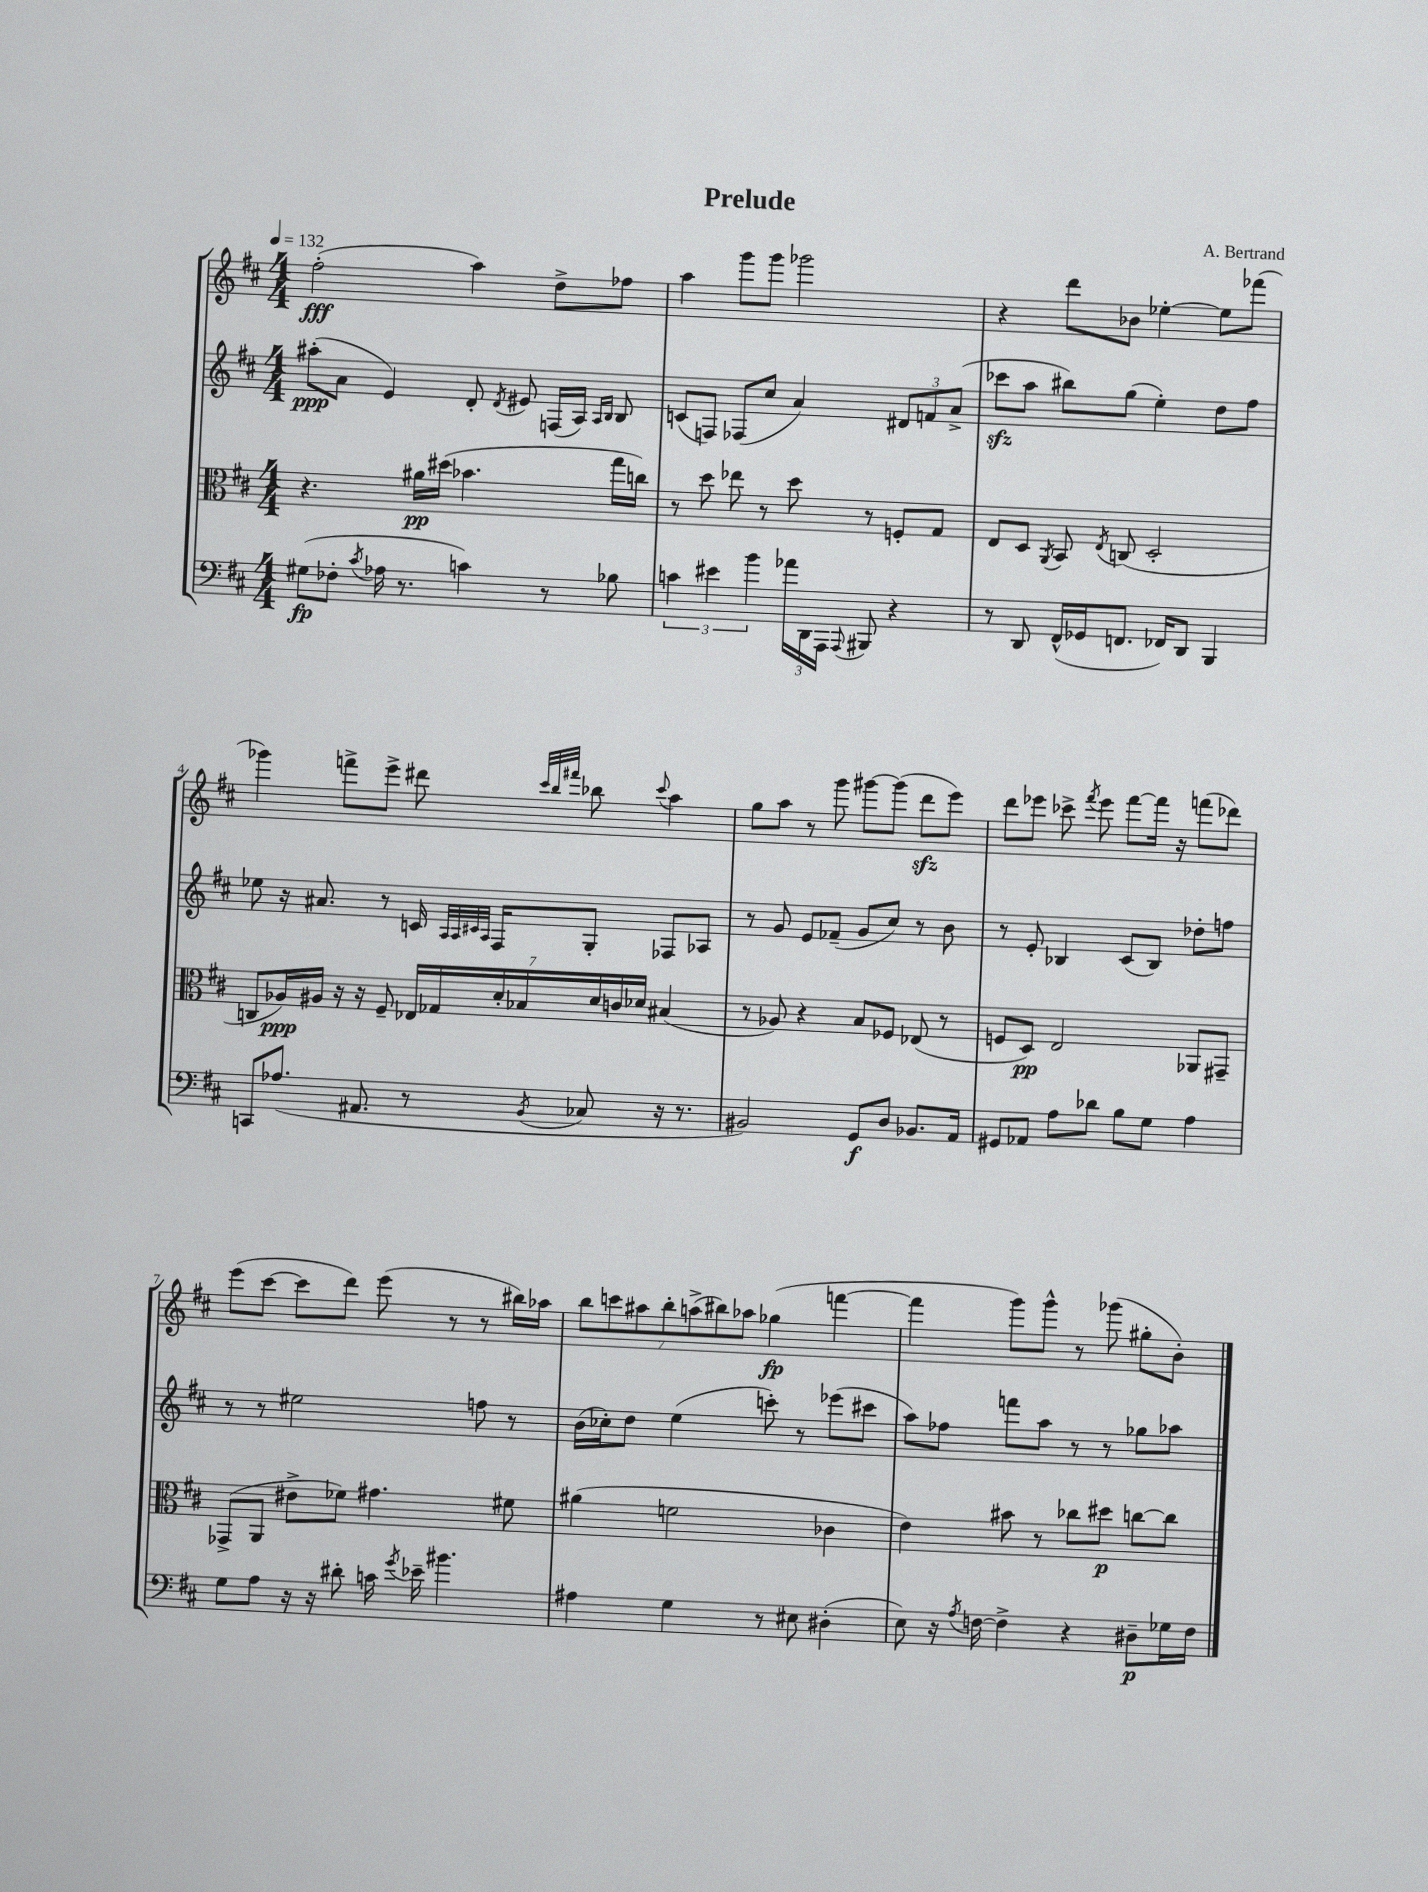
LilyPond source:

\header { title = "Prelude" composer = "A. Bertrand" }
<<
\new StaffGroup <<
\new Staff = "s0" {
    \clef treble \key d \major \numericTimeSignature \time 4/4 \tempo 4 = 132
    \autoBeamOff fis''2-.\fff( a''4) d''8[-> fes''8] |
    a''4 g'''8[ g'''8] ges'''2 |
    r4 d'''8[ bes'8] ees''4~-. ees''8[ fes'''8]( |
    ges'''4) f'''8[-> e'''8]-> dis'''8 \grace { cis'''32[ b''32 fis'''32] } bes''8 \appoggiatura { cis'''8 } a''4 |
    g''8[ a''8] r8 g'''8 gis'''8[~ gis'''8]( d'''8[\sfz e'''8]) |
    d'''8[ ees'''8] ces'''8-> \acciaccatura { fis'''8 } ees'''8 fis'''8[~ fis'''16] r16 f'''8[( des'''8]) |
    e'''8[( cis'''8]~ cis'''8[ d'''8]) e'''8( r8 r8 bis''16[) aes''16] |
    \tuplet 7/4 { b''8[ c'''8 ais''8 b''8-. a''8->( bis''8) aes''8] } ges''4\fp( f'''4~ |
    f'''4 g'''8[) g'''8]-^ r8 ges'''8( gis''8[-. b'8]-.) \bar "|." |
}
\new Staff = "s1" {
    \clef treble \key d \major \numericTimeSignature \time 4/4
    \autoBeamOff ais''8[-.\ppp( a'8] e'4) d'8-. \acciaccatura { d'8 } eis'8 f16[( a16]) \grace { a16[ b16] } b8 |
    c'8[( f8]) fes8[( cis''8] a'4) \tuplet 3/2 { dis'8[ f'8 a'8]->( } |
    ces'''8[\sfz a''8] bis''8[) g''8]( e''4-.) d''8[ fis''8] |
    ees''8 r16 ais'8. r8 c'16 \grace { a32[ a32 cis'32 a32] } fis16[ g8]-. fes8[ aes8] |
    r8 g'8 e'8[ fes'8]--( g'8[ cis''8]) r8 b'8 |
    r8 e'8-. bes4 cis'8[( bes8]) des''8[-. f''8] |
    r8 r8 eis''2 f''8 r8 |
    b'16[( ces''16-.) d''8] e''4( c'''8-.) r8 ees'''8[( cis'''8] |
    a''8[) fes''8] f'''8[ a''8] r8 r8 ges''8[ aes''8] \bar "|." |
}
\new Staff = "s2" {
    \clef alto \key d \major \numericTimeSignature \time 4/4
    \autoBeamOff r4. ais'16[\pp dis''16]( bes'4. g''16[ c''16]) |
    r8 d''8 ees''8 r8 d''8 r8 f8[-. g8] |
    e8[ d8] \acciaccatura { a,8 } b,8 \acciaccatura { e8 } c8( d2-. |
    c8[ aes16\ppp) ais16] r16 r16 fis8-- \tuplet 7/4 { ees16[ ges16 d'16-. bes16 d'16 c'16 des'16] } bis4( |
    r8 aes8) r4 b8[ fes8] ees8( r8 |
    f8[ d8]\pp) e2 aes,8[ gis,8]-- |
    ges,8[->( a,8] eis'8[-> fes'8]) gis'4. fis'8 |
    ais'4( f'2 ces'4 |
    e'4) bis'8 r8 ces''8[ dis''8]\p c''8[~ c''8] \bar "|." |
}
\new Staff = "s3" {
    \clef bass \key d \major \numericTimeSignature \time 4/4
    \autoBeamOff gis8[\fp( fes8]-. \acciaccatura { cis'8 } aes16 r8. c'4) r8 bes8 |
    \tuplet 3/2 { c'4 eis'4 b'4 } \tuplet 3/2 { aes'16[ d,16 a,,16] } \appoggiatura { a,,8 } bis,,8 r4 |
    r8 d,8 fis,16[-^( ges,16 f,8.] fes,16[) d,8] b,,4 |
    c,8[ aes8.]( ais,8. r8 \acciaccatura { b,8 } ces8 r16 r8. |
    bis,2) g,8[\f d8] bes,8.[ a,16] |
    gis,8[ aes,8] a8[ des'8] b8[ g8] a4 |
    g8[ a8] r16 r16 dis'8-. c'16 \acciaccatura { g'8 } ees'16-- bis'4. |
    ais4 g4 r8 eis8 dis4-.( |
    e8) r16 \acciaccatura { a8 } f16~ f4-> r4 dis8[--\p ges16 f16] \bar "|." |
}
>>
>>
